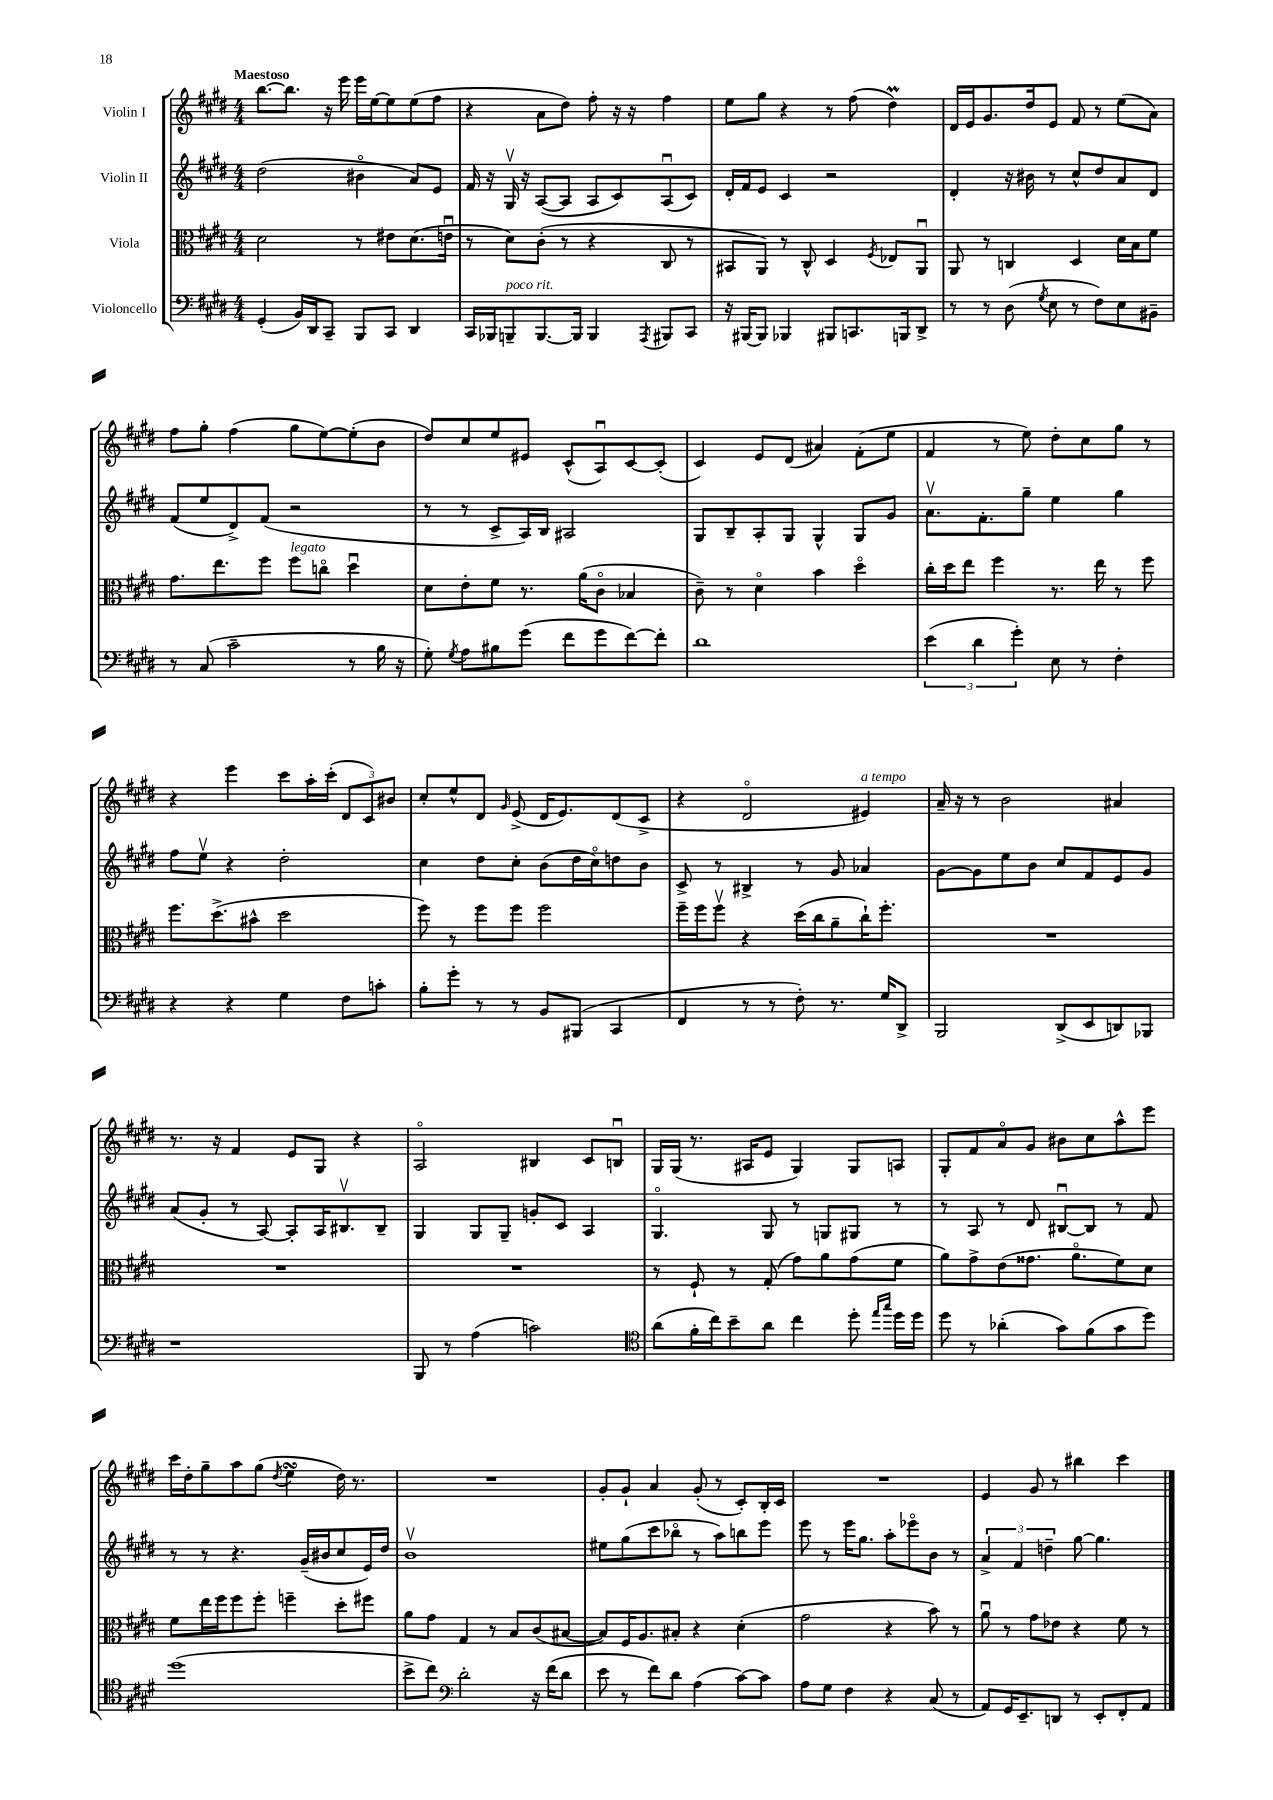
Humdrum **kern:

**kern	**kern	**kern	**kern
*part4	*part3	*part2	*part1
*staff4	*staff3	*staff2	*staff1
*I"Violoncello	*I"Viola	*I"Violin II	*I"Violin I
*clefF4	*clefC3	*clefG2	*clefG2
*k[f#c#g#d#]	*k[f#c#g#d#]	*k[f#c#g#d#]	*k[f#c#g#d#]
*M4/4	*M4/4	*M4/4	*M4/4
=1	=1	=1	=1
!	!	!	!LO:TX:a:B:t=Maestoso
(4GG#'/	2d#\	(2dd#\	[8.bb\L
.	.	.	8.bb\J]
16BB/LL)	.	.	.
16DD#/J	.	.	.
8CC#~/J	.	.	16r
.	.	.	16eee\
8BBB/L	8r	4b#X\	16eee\LL
.	.	.	[16ee\J
8CC#/J	8e#X\L	.	8ee\]
4DD#/	(8.d#\	8a/L)	(8ee\
.	.	8e/J	8ff#\J
.	16enu\Jk	.	.
=2	=2	=2	=2
16CC#/LL	8r	16f#/	4r
16BBB-X/J	.	16r	.
!LO:TX:a:i:t=poco rit.	!	!	!
8BBBn~/	8d#\L)	16G#v/	.
.	.	16r	.
[8.BBB/	(8c#'\J	([8A/L	8a\L
.	8r	8A/J]	8dd#\J)
16BBB/Jk]	.	.	.
4BBB/	4r	8A/L	8ff#'\
.	.	8c#/)	16r
.	.	.	16r
8qAAA/	.	.	.
8BBB#X/L	8C#/	(8Au/	4ff#\
8CC#/J	8r	8c#/J)	.
=3	=3	=3	=3
16r	8BB#X/L	16d#'/LL	8ee\L
[16BBB#X/KL	.	16f#/J	.
8BBB#/J]	8AA/J)	8e/J	8gg#\J
4BBB-X/	8r	4c#/	4r
.	8C#^^/	.	.
8BBB#X/L	4D#/	2r	8r
8.CCn/	.	.	(8ff#\
.	8qF#/	.	.
.	8E-X/L	.	4dd#m\)
16BBBn/k	.	.	.
8DD#^/J	8AAu/J	.	.
=4	=4	=4	=4
8r	8AA/	4d#'/	16d#/LL
.	.	.	16e/J
8r	8r	.	8.g#/
(8D#\	4Cn/	16r	.
.	.	16b#X\	16dd#/k
8qG#/	.	.	.
8E\	.	8r	8e/J
8r	4D#/	8cc#^^/L	8f#/
8F#\L)	.	8dd#/	8r
8E\	16d#\LL	8a/	(8ee\L
.	16B\J	.	.
8BB#X~\J	8f#\J	8d#/J	8a\J)
!!LO:LB:g=z
=5	=5	=5	=5
8r	8.g#\L	(8f#/L	8ff#\L
(8C#/	.	8ee/	8gg#'\J
.	8.ee\	.	.
2c#~\	.	8d#^/)	(4ff#\
.	8ff#\J	(8f#/J	.
!	!LO:TX:a:i:t=legato	!	!
.	8ff#\L	2r	8gg#\L
.	8ccn\J	.	[8ee\)
8r	4dd#u\	.	(8ee'\]
16B\	.	.	8b\J
16r	.	.	.
=6	=6	=6	=6
8G#'\)	8d#\L	8r	8dd#/L)
8qG#/	.	.	.
8A\L	8e'\	8r	8cc#/
8B#X\	8f#\J	8c#^/L	8ee/
(8g#\J	8.r	16A/L)	8e#X/J
.	.	16B/JJ	.
8f#\L	.	2A#X/	(8c#^^/L
.	(16a\KL	.	.
8g#\	8c#\J	.	8Au/)
[8f#\)	4B-X/	.	[8c#/
8f#'\J]	.	.	(8c#'/J]
=7	=7	=7	=7
1d#	8c#~\)	8G#/L	4c#/)
.	8r	8B~/	.
.	4d#\	8A'/	8e/L
.	.	8G#/J	(8d#/J
.	4b\	4G#^^/	4a#X/)
.	4dd#\	8G#/L	(8f#'\L
.	.	8g#/J	8ee\J
=8	=8	=8	=8
(6e\	16cc#'\LL	8.av\L	4f#/
.	16dd#\J	.	.
.	8ee\J	.	.
6d#\	.	.	.
.	.	8.f#'\	.
.	4ff#\	.	8r
6g#'\)	.	.	.
.	.	8gg#~\J	8ee\)
8E\	8.r	4ee\	8dd#'\L
8r	.	.	8cc#\
.	16ee\	.	.
4F#'\	8r	4gg#\	8gg#\J
.	8ff#\	.	8r
!!LO:LB:g=z
=9	=9	=9	=9
4r	8.ff#\L	8ff#\L	4r
.	.	8eev\J	.
.	(8.dd#^\	.	.
4r	.	4r	4eee\
.	8b#X^^\J	.	.
4G#\	2dd#\	2dd#'\	8ccc#\L
.	.	.	16aa'\L
.	.	.	(16ccc#'\JJ
8F#\L	.	.	12d#/L
.	.	.	12c#/)
8cn'\J	.	.	.
.	.	.	12b#X/J
=10	=10	=10	=10
8B'\L	8ff#\)	4cc#\	8cc#'/L
8g#'\J	8r	.	8ee^^/
8r	8ff#\L	8dd#\L	8d#/J
.	.	.	16qqg#/
8r	8ff#\J	8cc#'\J	(8e^/
8BB/L	2ff#\	(8b\L	16d#/KL
.	.	.	8.e/)
(8BBB#X/J	.	16dd#\L	.
.	.	16cc#\J)	.
4CC#/	.	8ddn\	(8d#/
.	.	8b\J	8c#^/J
=11	=11	=11	=11
4FF#/	16ff#~\LL	8c#^/	4r
.	16ff#\J	.	.
.	8ff#v\J	8r	.
8r	4r	4B#X^/	2d#/
8r	.	.	.
8F#'\)	(16dd#\LL	8r	.
.	16cc#\J	.	.
8.r	8a~\	8g#/	.
!	!	!	!LO:TX:a:i:t=a tempo
.	16cc#`\K)	4a-X/	4e#X/)
16G#/KL	8.ff#'\J	.	.
8DD#^/J	.	.	.
=12	=12	=12	=12
2BBB/	1r	[8g#\L	16a~/
.	.	.	16r
.	.	8g#\]	8r
.	.	8ee\	2b\
.	.	8b\J	.
(8DD#^/L	.	8cc#/L	.
8EE/	.	8f#/	.
8DDn/)	.	8e/	4a#X/
8BBB-X/J	.	8g#/J	.
!!LO:LB:g=z
=13	=13	=13	=13
1r	1r	(8a/L	8.r
.	.	8g#'/J	.
.	.	.	16r
.	.	8r	4f#/
.	.	[8A/)	.
.	.	8A'/L]	8e/L
.	.	16A/K	8G#/J
.	.	8.B#Xv/	.
.	.	.	4r
.	.	8B#~/J	.
=14	=14	=14	=14
8BBB/	1r	4G#/	2A/
8r	.	.	.
(4A\	.	8G#/L	.
.	.	8G#~/J	.
2cn\)	.	8gn'/L	4B#X/
.	.	8c#/J	.
.	.	4A/	8c#/L
.	.	.	8Bnu/J
=15	=15	=15	=15
*clefC4	*	*	*
(8a\L	8r	4.G#/	16G#/LL
.	.	.	(16G#/JJ
16f#'\L	8F#`/	.	8.r
16cc#\J)	.	.	.
8b~\	8r	.	.
.	.	.	16A#X/KL
8a\J	(8G#'/	8G#/	8e/J
4cc#\	8g#\L)	8r	4G#/)
.	8a\	8Gn/L	.
8dd#'\	(8g#\	8G#X/J	8G#/L
16qqee/LL	.	.	.
16qqgg#/JJ	.	.	.
16dd#\LL	8f#\J	8r	8An/J
16dd#\JJ	.	.	.
=16	=16	=16	=16
8dd#\	8a\L)	8r	8G#'/L
8r	8g#^\	8A/	8f#/
(4a-X'\	(8e\	8r	8a/
.	8.g##X\J	8d#/	8g#/J
8g#\L)	.	[8B#Xu/L	8b#X\L
.	8.a\L	.	.
(8f#\	.	8B#/J]	8cc#\
8g#\	8f#\)	8r	8aa^^\
8dd#\J)	8d#\J	8f#/	8eee\J
!!LO:LB:g=z
=17	=17	=17	=17
(1dd#	8f#\L	8r	16ccc#\LL
.	.	.	16dd#'\J
.	16ee\L	8r	8gg#~\
.	16ff#\J	.	.
.	8ff#\	4.r	8aa\
.	8ff#'\J	.	(8gg#\J
.	.	.	8qdd#/
.	4ffn~\	.	4eesSSs\
.	.	(16g#~/LL	.
.	.	16b#X/J	.
.	8dd#'\L	8cc#/	16dd#\)
.	.	.	8.r
.	8ff#X\J	16e/L)	.
.	.	16dd#/JJ	.
=18	=18	=18	=18
8b^\L	8a\L	1bv	1r
8cc#\J)	8g#\J	.	.
*clefF4	*	*	*
2d#'\	4G#/	.	.
.	8r	.	.
.	8B/L	.	.
16r	(8c#/	.	.
(16f#\KL	.	.	.
8d#\J	[8B#X/J	.	.
=19	=19	=19	=19
8e\	8B#/L])	8ee#X\L	8g#'/L
8r	16F#/K	(8gg#\	8g#`/J
.	8.A/	.	.
8f#\L)	.	8ccc#\	4a/
8d#\J	8B#X'/J	8bb-X\J	.
(4A\	4r	8r	(8g#'/
.	.	8aa\L)	8r
[8c#\L)	(4d#'\	8bbn\	8c#'/L)
8c#\J]	.	8eee\J	16B'/L
.	.	.	16c#/JJ
=20	=20	=20	=20
8A\L	2g#\	8eee\	1r
8G#\J	.	8r	.
4F#\	.	16eee\KL	.
.	.	8.gg#\J	.
4r	4r	8aa'\L	.
.	.	8eee-X\	.
(8C#/	8b\)	8b\J	.
8r	8r	8r	.
=21	=21	=21	=21
8AA/L)	8au\	6a^/	4e/
16GG#/K	8r	.	.
.	.	6f#/	.
8.EE~/	.	.	.
.	8g#\L	.	8g#/
.	.	6ddn~\	.
8DDn/J	8e-X\J	.	8r
8r	4r	[8gg#\	4bb#X\
8EE'/L	.	4.gg#\]	.
8FF#'/	8f#\	.	4ccc#\
8AA/J	8r	.	.
==	==	==	==
*-	*-	*-	*-
